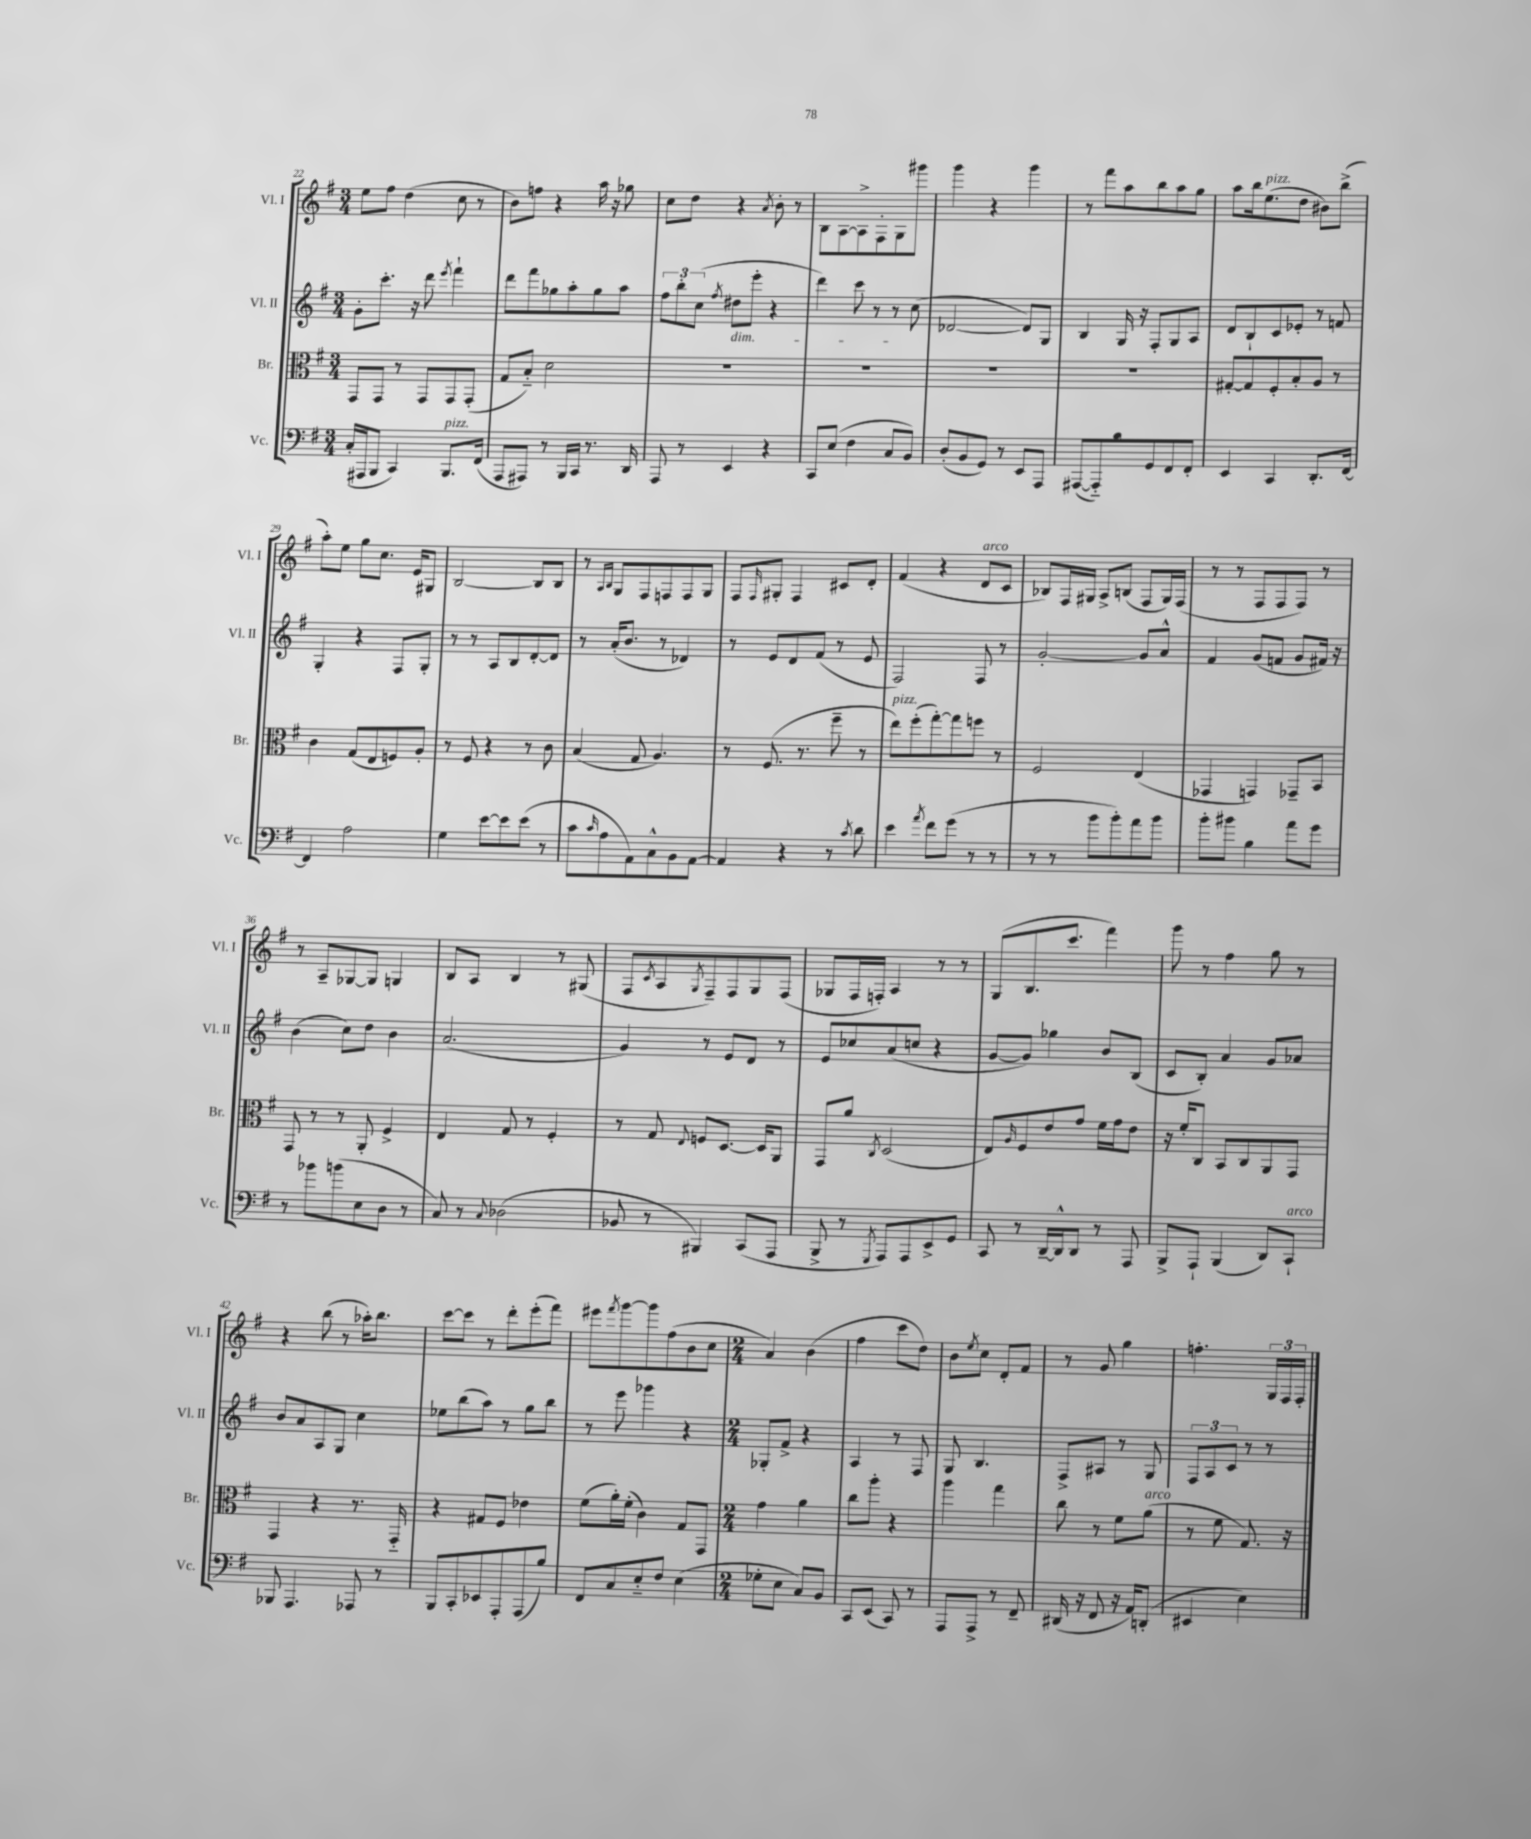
<<
\new StaffGroup <<
\new Staff = "s0" \with { instrumentName = "Vl. I" shortInstrumentName = "Vl. I" } {
    \clef treble \key g \major \numericTimeSignature \time 3/4
    e''8 fis''8 d''4( c''8 r8 |
    b'8) f''8 r4 a''16 r16 ges''8 |
    c''8 d''8 r4 \acciaccatura { a'8 } b'8-. r8 |
    b8 a8~ a8-> fis8-. g8 gis'''8 |
    g'''4 r4 g'''4 |
    r8 fis'''8 a''8 b''8 a''8 g''8 |
    a''8 b''16 e''8.^\markup { \italic "pizz." }( d''8 bis'8) b''8->( |
    a''8-.) e''8 g''8 c''8. e'16 gis8 |
    b2~ b8 b8 |
    r8 \grace { a16 b16 } g8 fis8 f8 f8 g8 |
    fis8 \grace { fis16 } gis8-. fis4 cis'8 d'8-. |
    fis'4( r4 d'8^\markup { \italic "arco" } c'8 |
    bes8) fis16 gis16 a8-> b8( fis8 gis16) fis16( |
    r8 r8 fis8 fis8 fis8) r8 |
    r8 a8-- ges8~ ges8 g4 |
    b8 a8 b4 r8 gis8( |
    fis8 \acciaccatura { c'8 } a8 \acciaccatura { g8 } fis8--) fis8 g8 fis8( |
    ges8 fis16 f16-.) a4 r8 r8 |
    g8( b8. c'''8. fis'''4) |
    g'''8 r8 fis''4 g''8 r8 |
    r4 b''8( r8 aes''16-.) b''8. |
    c'''8~ c'''8 r8 d'''8-. e'''8-.( fis'''8) |
    eis'''8 \acciaccatura { fis'''8 } g'''8~ g'''8 fis''8( b'8 c''8 |
    \numericTimeSignature \time 2/4 a'4) b'4( |
    fis''4 c'''8 d''8) |
    b'8 \acciaccatura { e''8 } c''8 d'8-. fis'8 |
    r8 g'8 g''4 |
    f''4.-. \tuplet 3/2 { g16 fis16 fis16-. } \bar "|." |
}
\new Staff = "s1" \with { instrumentName = "Vl. II" shortInstrumentName = "Vl. II" } {
    \clef treble \key g \major \numericTimeSignature \time 3/4
    g'8-. c'''8.-. r16 d'''8 \acciaccatura { e'''8 } fis'''4-! |
    d'''8 fis'''8 ges''8 a''8-. ges''8 a''8 |
    \tuplet 3/2 { fis''8 b''8-. c''8( } \acciaccatura { fis''8 } dis''8\dim e'''8-. r4 |
    d'''4) c'''8 r8 r8 c''8\!( |
    des'2~ des'8) g8 |
    b4 g16 r16 fis8-. g8 a8 |
    d'8 b8-! c'8 ees'8-. r8 f'8 |
    g4-. r4 fis8 g8-. |
    r8 r8 a8 b8 d'8~-. d'8 |
    r8 a'16-.( b'8. r8 des'4) |
    r8 e'8 d'8 fis'8( r8 e'8 |
    fis2) fis8 r8 |
    g'2~-. g'8 a'8-^ |
    fis'4 g'8( f'8 g'8 fis'16) r16 |
    b'4( c''8) d''8 b'4 |
    a'2.( |
    g'4) r8 e'8 d'8 r8 |
    e'8 ces''8 a'8( c''8 r4 |
    g'8~ g'8) ges''4 b'8 b8( |
    c'8 b8-.) a'4 g'8 aes'8 |
    b'8 a'8 a8 g8 c''4 |
    ees''8 b''8( a''8) r8 g''8 b''8 |
    r8 e'''8 ges'''4 r4 |
    \numericTimeSignature \time 2/4 ges8-. fis'8-> r4 |
    a4 r8 fis8 |
    g8 b4. |
    fis8-> ais8 r8 g8 |
    \tuplet 3/2 { fis8 a8 c'8 } r8 r8 \bar "|." |
}
\new Staff = "s2" \with { instrumentName = "Br." shortInstrumentName = "Br." } {
    \clef alto \key g \major \numericTimeSignature \time 3/4
    g,8 g,8 r8 g,8 g,8 g,8-.( |
    g8 b8-_) d'2 |
    R2. |
    R2. |
    R2. |
    R2. |
    gis8~-. gis8 fis8-. b8-. a8 r8 |
    c'4 g8( e8 f8) a8-. |
    r8 fis8 r4 r8 c'8 |
    b4( g8 a4.) |
    r8 fis8.( r8. fis''8-- r8 |
    e''8^\markup { \italic "pizz." }) fis''8-.( g''8~-.) g''8 f''8 r8 |
    fis2 e4( |
    ges,4 g,4) ges,8-- b,8 |
    g,8 r8 r8 a,8-. fis4-> |
    e4 g8 r8 fis4-. |
    r8 g8 \appoggiatura { e8 } f8 d8.~ d16 a,8 |
    g,8 a'8 \acciaccatura { c8 } d2( |
    e8) \grace { a16 } fis8 e'8 g'8 fis'16 g'16 e'8 |
    r16 fis'16-. c8 b,8 c8 a,8 g,8 |
    g,4 r4 r8. g,16-_ |
    r4 gis8 fis8 ees'4 |
    fis'8( a'16-.) fis'16-.( c'4) g8 g,8 |
    \numericTimeSignature \time 2/4 g'4 a'4 |
    c''8 a''8-. r4 |
    a''4 g''4 |
    c''8 r8 fis'8 a'8^\markup { \italic "arco" }( |
    r8 fis'8 g8.) r16 \bar "|." |
}
\new Staff = "s3" \with { instrumentName = "Vc." shortInstrumentName = "Vc." } {
    \clef bass \key g \major \numericTimeSignature \time 3/4
    c16-.( ais,,16 b,,8 c,4) b,,8.^\markup { \italic "pizz." } fis,16( |
    a,,8 ais,,8) r8 b,,16 c,16 r8. d,16 |
    a,,8 r8 e,4 r4 |
    c,8 e8( fis4 c8 b,8) |
    d8-.( b,8 g,8) r8 e,8 a,,8 |
    ais,,8~( ais,,8-_) b8 g,8 fis,8 fis,8-. |
    e,4 c,4 d,8.-. fis,16~ |
    fis,4 a2 |
    g4 e'8~ e'8 e'8( r8 |
    c'8 \grace { c'16 } a8 a,8) c8-^ b,8 a,8~ |
    a,4 r4 r8 \acciaccatura { c'8 } d'8 |
    e'4 \acciaccatura { a'8 } fis'8 g'8( r8 r8 |
    r8 r8 b'8 b'8-.) a'8 b'8 |
    b'8-. bis'8 b4 a'8 g'8 |
    r8 bes'8 b'8( e8 d8 r8 |
    c8) r8 \appoggiatura { c8 } des2( |
    bes,8 r8 bis,,4) c,8( a,,8 |
    b,,8-> r8 \acciaccatura { g,,8 } a,,8) a,,8 e,8-> g,8 |
    c,8 r8 d,16~-- d,16-^ d,8 r8 a,,8 |
    b,,8-> a,,8-! b,,4( d,8) c,8-!^\markup { \italic "arco" } |
    bes,,8 a,,4. aes,,8 r8 |
    b,,8 c,8-. ees,8 a,,8-. a,,8( b8) |
    fis,8 c8 e8-_ fis8 e4( |
    \numericTimeSignature \time 2/4 ges8-. e8 c8) b,8 |
    c,8 e,8( c,8) r8 |
    a,,8 a,,8-> r8 fis,8-- |
    dis,16( r16 fis,8 r16 a,16) d,8-.( |
    eis,4 e4) \bar "|." |
}
>>
>>
\layout { \context { \Score currentBarNumber = #22 } }
